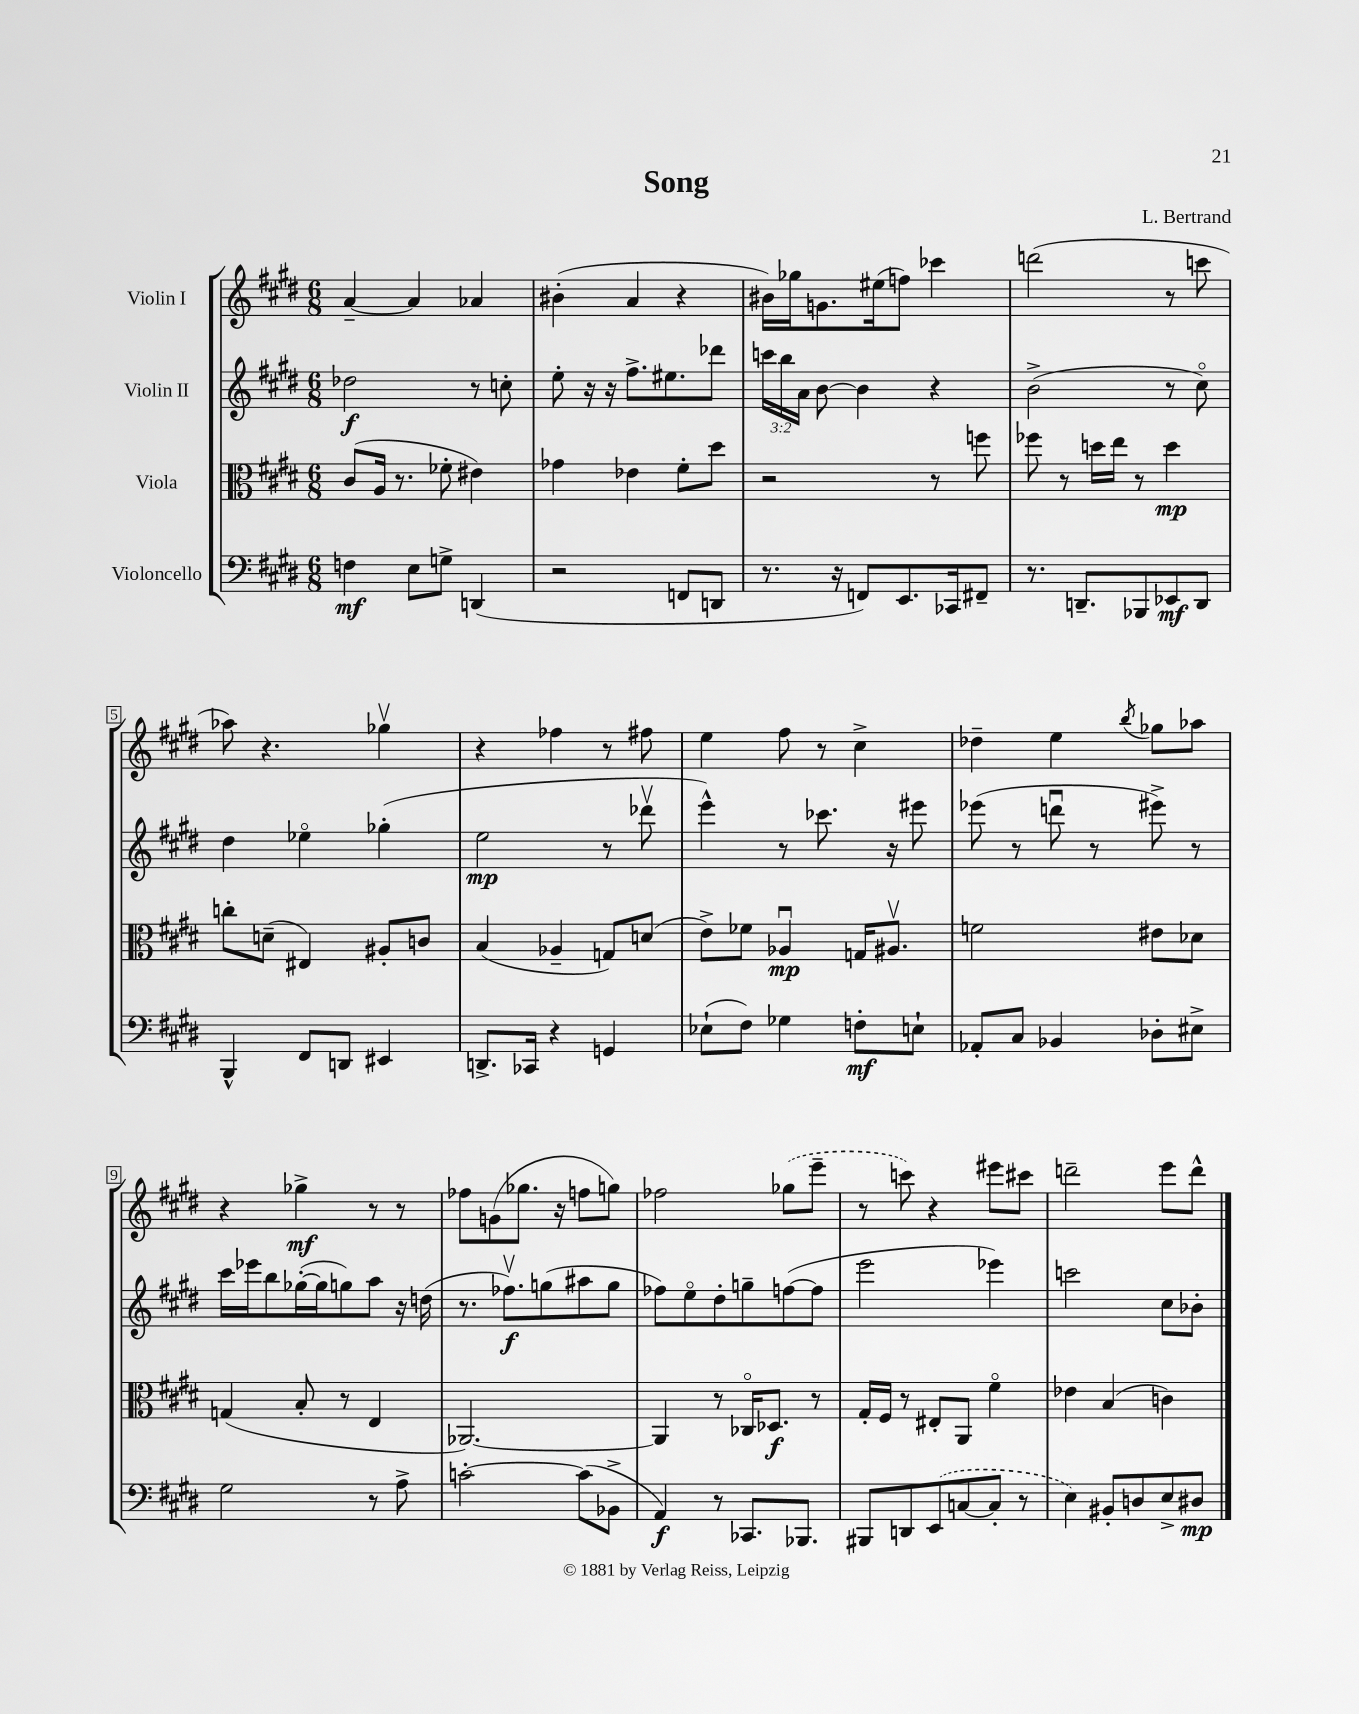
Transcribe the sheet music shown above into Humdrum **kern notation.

**kern	**dynam	**kern	**dynam	**kern	**dynam	**kern	**dynam
*part4	*part4	*part3	*part3	*part2	*part2	*part1	*part1
*staff4	*staff4	*staff3	*staff3	*staff2	*staff2	*staff1	*staff1
*I"Violoncello	*	*I"Viola	*	*I"Violin II	*	*I"Violin I	*
*clefF4	*	*clefC3	*	*clefG2	*	*clefG2	*
*k[f#c#g#d#]	*	*k[f#c#g#d#]	*	*k[f#c#g#d#]	*	*k[f#c#g#d#]	*
*M6/8	*	*M6/8	*	*M6/8	*	*M6/8	*
=1	=1	=1	=1	=1	=1	=1	=1
4Fn\	mf	(8c#/L	.	2dd-X\	f	[4a~/	.
.	.	16A/Jk	.	.	.	.	.
.	.	8.r	.	.	.	.	.
8E\L	.	.	.	.	.	4a/]	.
8Gn^\J	.	8f-X'\	.	.	.	.	.
(4DDn/	.	4e#X\)	.	8r	.	4a-X/	.
.	.	.	.	8ccn'\	.	.	.
=2	=2	=2	=2	=2	=2	=2	=2
2r	.	4g-X\	.	8ee'\	.	(4b#X'\	.
.	.	.	.	16r	.	.	.
.	.	.	.	16r	.	.	.
.	.	4e-X\	.	8.ff#^\L	.	4a/	.
.	.	.	.	8.ee#X\	.	.	.
8FFn/L	.	8f#'\L	.	.	.	4r	.
8DDn/J	.	8dd#\J	.	8ddd-X\J	.	.	.
=3	=3	=3	=3	=3	=3	=3	=3
8.r	.	2r	.	24cccn\LL	.	16b#X\LL)	.
.	.	.	.	24bb\	.	.	.
.	.	.	.	.	.	16gg-X\J	.
.	.	.	.	24a\JJ	.	.	.
.	.	.	.	[8b\	.	8.gn\	.
16r	.	.	.	.	.	.	.
8FFn/L)	.	.	.	4b\]	.	.	.
.	.	.	.	.	.	(16ee#X\k	.
8.EE/	.	.	.	.	.	8ffn\J)	.
.	.	8r	.	4r	.	4ccc-X\	.
16CC-X/k	.	.	.	.	.	.	.
8FF#X~/J	.	8ffn\	.	.	.	.	.
=4	=4	=4	=4	=4	=4	=4	=4
8.r	.	8ff-X\	.	(2b^\	.	(2dddn\	.
.	.	8r	.	.	.	.	.
8.DDn~/L	.	.	.	.	.	.	.
.	.	16ddn\LL	.	.	.	.	.
.	.	16ee\JJ	.	.	.	.	.
8BBB-X/	.	8r	.	.	.	.	.
8EE-X/	mf	4dd\	mp	8r	.	8r	.
8DD/J	.	.	.	8cc#\)	.	8cccn\	.
!!LO:LB:g=z
=5	=5	=5	=5	=5	=5	=5	=5
4BBB^^/	.	8ccn'\L	.	4dd#\	.	8aa-X\)	.
.	.	(8dn~\J	.	.	.	4.r	.
8FF#/L	.	4E#X/)	.	4ee-X\	.	.	.
8DDn/J	.	.	.	.	.	.	.
4EE#X/	.	8A#X'/L	.	(4gg-X'\	.	4gg-Xv\	.
.	.	8cn/J	.	.	.	.	.
=6	=6	=6	=6	=6	=6	=6	=6
8.DDn^/L	.	(4B/	.	2ee\	mp	4r	.
16CC-X/Jk	.	.	.	.	.	.	.
4r	.	4A-X~/	.	.	.	4ff-X\	.
4GGn/	.	8Gn/L)	.	8r	.	8r	.
.	.	(8dn/J	.	8ddd-Xv\	.	8ff#X\	.
=7	=7	=7	=7	=7	=7	=7	=7
(8E-X`\L	.	8e^\L)	.	4eee^^\)	.	4ee\	.
8F#\J)	.	8f-X\J	.	.	.	.	.
4G-X\	.	4A-Xu/	mp	8r	.	8ff#\	.
.	.	.	.	8.ccc-X\	.	8r	.
8Fn'\L	mf	16Gn/KL	.	.	.	4cc#^\	.
.	.	8.A#Xv/J	.	16r	.	.	.
8En`\J	.	.	.	8eee#X\	.	.	.
=8	=8	=8	=8	=8	=8	=8	=8
8AA-X'/L	.	2fn\	.	(8eee-X\	.	4dd-X~\	.
8C#/J	.	.	.	8r	.	.	.
4BB-X/	.	.	.	8dddnu\	.	4ee\	.
.	.	.	.	8r	.	.	.
.	.	.	.	.	.	8qbb/	.
8D-X'\L	.	8e#X\L	.	8eee#X^\)	.	8gg-X\L	.
8E#X^\J	.	8d-X\J	.	8r	.	8aa-X\J	.
!!LO:LB:g=z
=9	=9	=9	=9	=9	=9	=9	=9
2G#\	.	(4Gn/	.	16ccc#\LL	.	4r	.
.	.	.	.	16eee-X\J	.	.	.
.	.	.	.	8bb\	.	.	.
.	.	8B'/	.	([16gg-X'\L	.	4gg-X^\	mf
.	.	.	.	16gg-\J]	.	.	.
.	.	8r	.	8ggn\)	.	.	.
8r	.	4E/	.	8aa\J	.	8r	.
8A^\	.	.	.	16r	.	8r	.
.	.	.	.	(16ddn\	.	.	.
=10	=10	=10	=10	=10	=10	=10	=10
[2cn'\	.	[2.AA-X/)	.	8.r	.	8ff-X\L	.
.	.	.	.	.	.	(8gn\	.
.	.	.	.	8.ff-Xv\L)	f	.	.
.	.	.	.	.	.	8.gg-X\J	.
.	.	.	.	(8ggn\	.	.	.
.	.	.	.	.	.	16r	.
(8c\L]	.	.	.	8aa#X\	.	8ffn\L	.
8BB-X^\J	.	.	.	8gg\J	.	8ggn\J)	.
=11	=11	=11	=11	=11	=11	=11	=11
4AA/)	f	4AA-/]	.	8ff-X\L)	.	2ff-X\	.
.	.	.	.	8ee\	.	.	.
8r	.	8r	.	8dd#'\	.	.	.
8.CC-X/L	.	16C-X/KL	.	8ggn~\	.	.	.
.	.	8.D-X/J	f	.	.	.	.
.	.	.	.	([8ffn\	.	(8gg-X\L	.
8.BBB-X/J	.	.	.	.	.	.	.
.	.	8r	.	8ff\J]	.	8eee~\J	.
=12	=12	=12	=12	=12	=12	=12	=12
8BBB#X/L	.	16G#'/LL	.	2eee\	.	8r	.
.	.	16F#/JJ	.	.	.	.	.
8DDn/	.	8r	.	.	.	8cccn\)	.
(8EE/	.	8E#X'/L	.	.	.	4r	.
[8Cn/	.	8AA/J	.	.	.	.	.
8C'/J]	.	4f#\	.	4eee-X\)	.	8eee#X\L	.
8r	.	.	.	.	.	8ccc#X\J	.
=13	=13	=13	=13	=13	=13	=13	=13
4E\)	.	4e-X\	.	2cccn\	.	2dddn~\	.
8BB#X'/L	.	(4B/	.	.	.	.	.
8Dn/	.	.	.	.	.	.	.
8E^/	.	4cn\)	.	8cc#\L	.	8eee\L	.
8D#X/J	mp	.	.	8b-X'\J	.	8ddd^^\J	.
==	==	==	==	==	==	==	==
*-	*-	*-	*-	*-	*-	*-	*-
